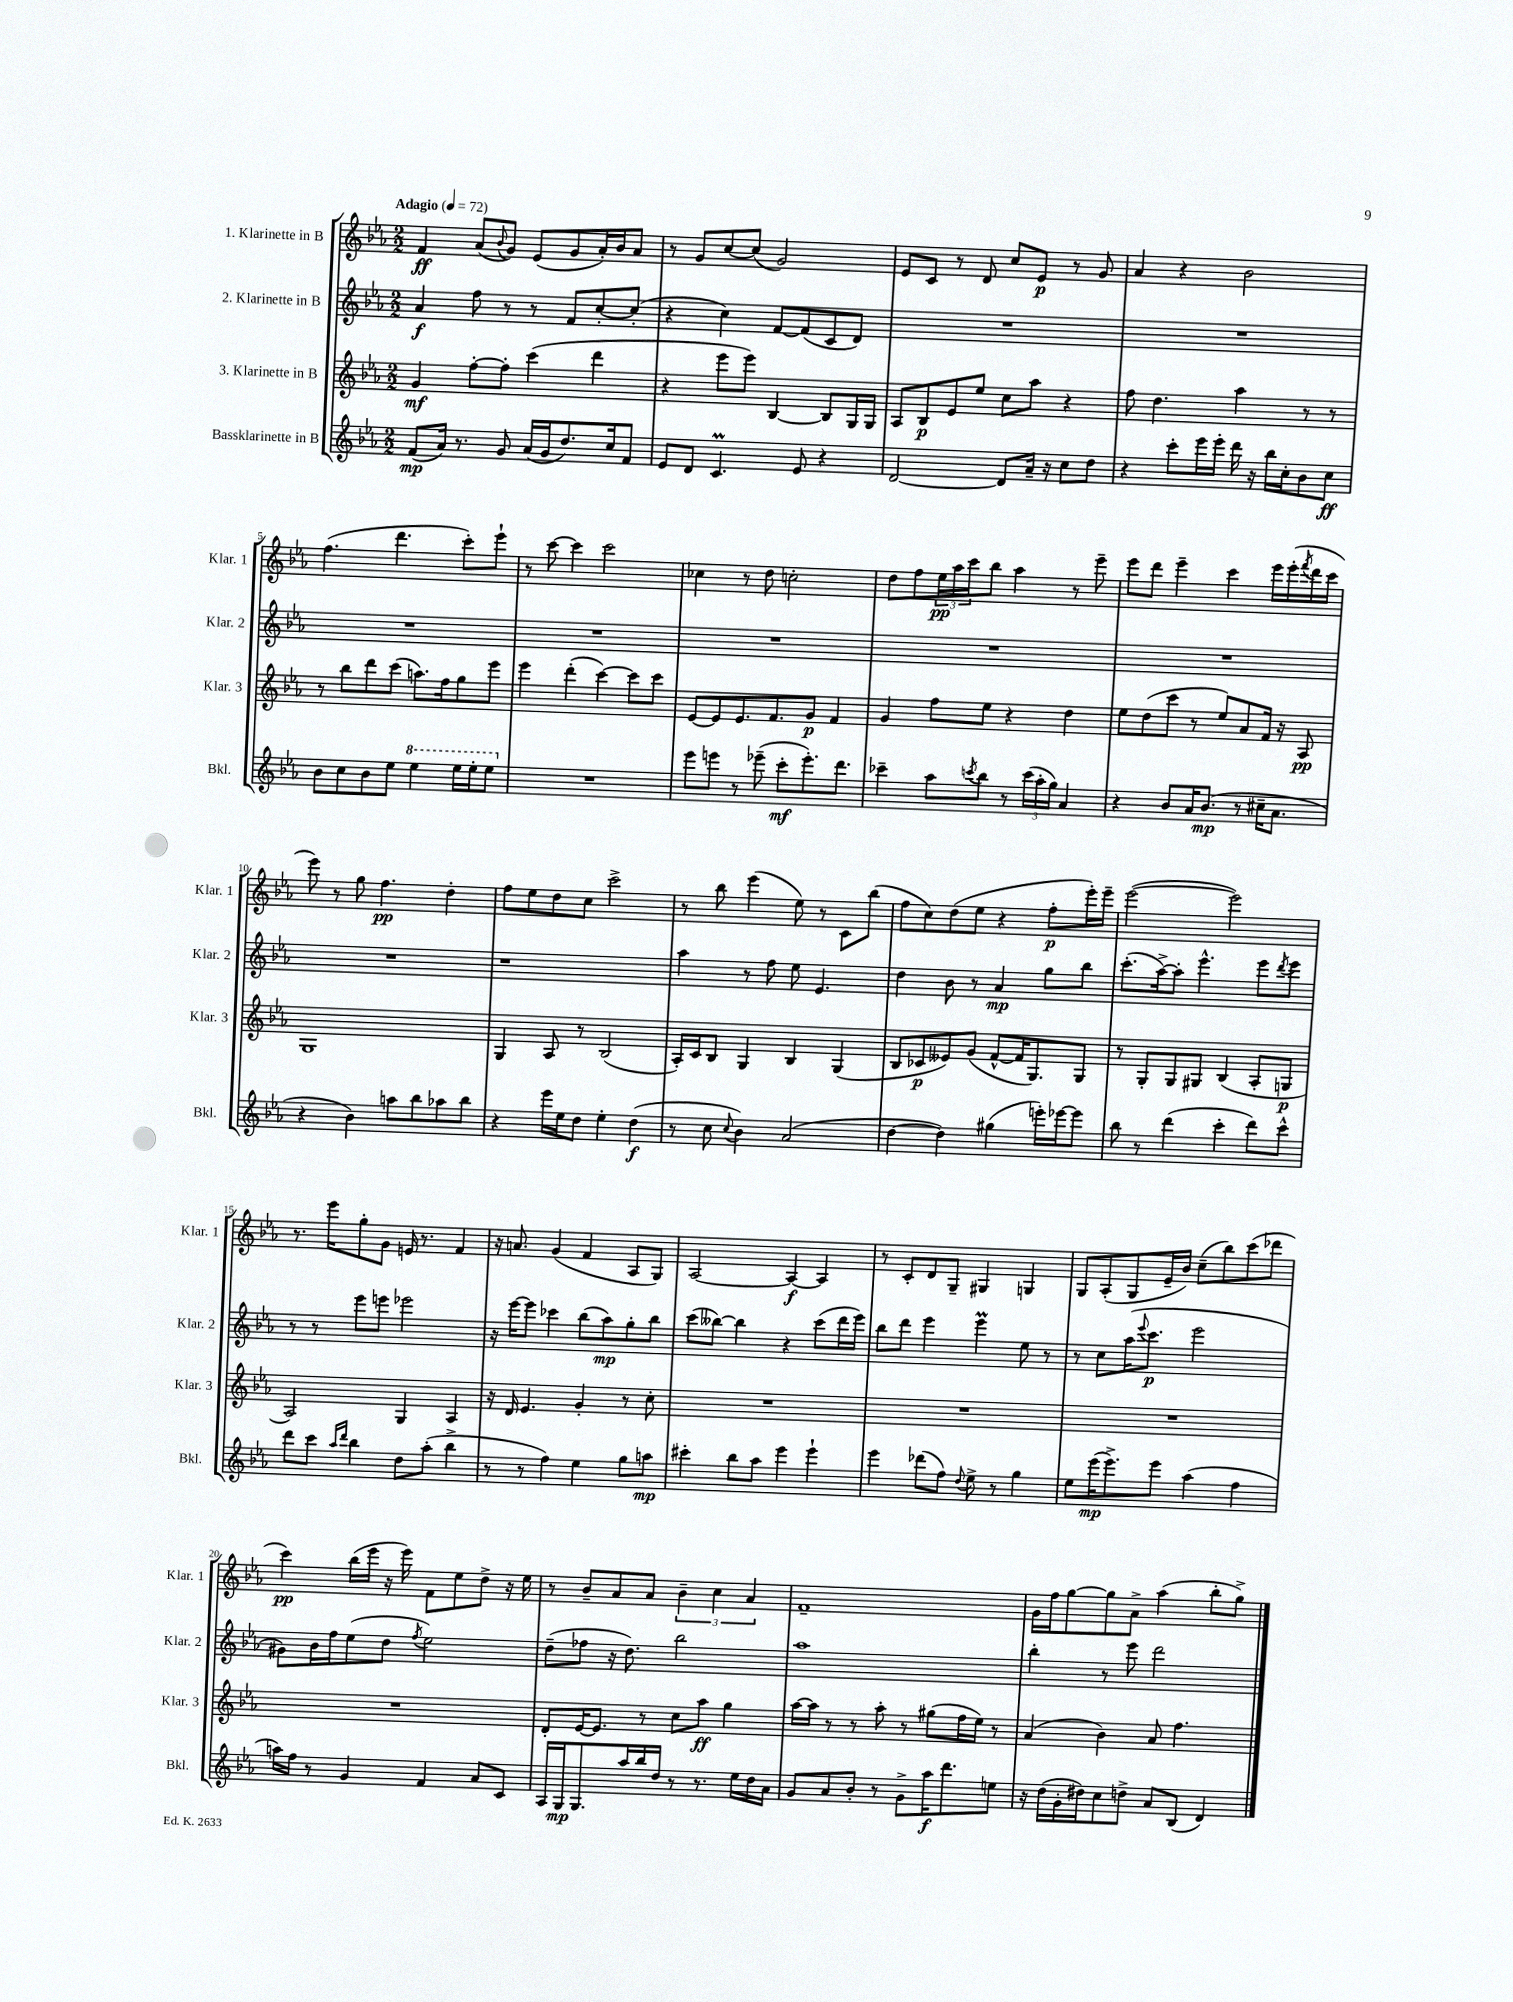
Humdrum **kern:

**kern	**kern	**kern	**kern
*staff4	*staff3	*staff2	*staff1
*clefG2	*clefG2	*clefG2	*clefG2
*k[b-e-a-]	*k[b-e-a-]	*k[b-e-a-]	*k[b-e-a-]
*M2/2	*M2/2	*M2/2	*M2/2
*MM72	*MM72	*MM72	*MM72
(8f/L	4g/	4a-/	4f/
16a-/Jk)	.	.	.
8.r	.	.	.
.	[8ff'\L	8ff\	(8a-/L
.	.	.	8qqb-/
8g/	8ff'\]J	8r	8g/J)
(16a-/LL	(4ccc\	8r	(8e-/L
16g/J	.	.	.
8.dd/)	.	8f/L	8g/
.	4ddd\	[8cc'/	16a-'/L)
16cc/k	.	.	16b-/J
8f/J	.	(8cc'/]J	8a-/J
=	=	=	=
8e-/L	4r	4r	8r
8d/J	.	.	8g/L
4.c/	8eee-\L	4cc\)	[8cc/
.	8eee-\J)	.	(8cc/]J
.	[4B-/	[8f/L	2g/)
8e-/	.	(8f/]	.
4r	8B-/]L	8c/	.
.	16G/L	8d/J)	.
.	16G/JJ	.	.
=	=	=	=
[2d/	8A-/L	1r	8e-/L
.	8B-/	.	8c/J
.	8e-/	.	8r
.	8ee-/J	.	8d/
8d/]L	8cc\L	.	8cc/L
16a-~/Jk	8aa-\J	.	8e-/J
16r	.	.	.
8cc\L	4r	.	8r
8dd\J	.	.	8g/
=	=	=	=
4r	8ff\	1r	4a-/
.	4.dd\	.	.
8ccc'\L	.	.	4r
16eee-\L	.	.	.
16eee-'\JJ	.	.	.
16ddd\	4aa-\	.	2b-\
16r	.	.	.
16bb-\LL	.	.	.
16cc'\J	.	.	.
8b-\	8r	.	.
8cc\J	8r	.	.
=	=	=	=
8b-\L	8r	1r	(4.ff\
8cc\	8bb-\L	.	.
8b-\	8ddd\	.	.
8ee-\J	(8ccc\J	.	4.ddd\
4eee-\	8.aa\L)	.	.
.	16ff\k	.	.
16eee-\LL	8gg\	.	8ccc'\L)
16eee-'\J	.	.	.
8eee-\J	8eee-\J	.	8eee-`\J
=	=	=	=
1r	4eee-\	1r	8r
.	.	.	[8ccc\
.	(4ddd'\	.	4ccc\]
.	[4ccc\)	.	2ccc\
.	8ccc\]L	.	.
.	8ccc\J	.	.
=	=	=	=
8eee-\L	[8e-/L	1r	4cc-\
8eee\J	8e-/]	.	.
8r	8.e-/	.	8r
(8eee-~\	.	.	8dd\
.	8.f/	.	.
8ccc'\L	.	.	2cc'\
8.eee-'\)	8g/J	.	.
.	4f/	.	.
8.ddd\J	.	.	.
=	=	=	=
4ccc-~\	4g/	1r	8dd\L
.	.	.	8ff\
8aa-\L	8ff\L	.	24ee-\L
.	.	.	24aa-\
.	.	.	24ccc\J
8qccc/	.	.	.
8bb-\J	8ee-\J	.	8bb-\J
8r	4r	.	4aa-\
(24ccc\LL	.	.	.
24aa-'\	.	.	.
24gg\JJ)	.	.	.
4a-/	4dd\	.	8r
.	.	.	8eee-~\
=	=	=	=
4r	8ee-\L	1r	8eee-\L
.	(8dd\	.	8ddd\J
8b-/L	8ccc\J	.	4eee-~\
16a-/K	8r	.	.
(8.b-/J	.	.	.
.	8ee-/L)	.	4ccc\
8r	8a-/	.	.
16cc#~\LK	16f/Jk	.	16eee-\LL
8.a-\J	16r	.	(16eee-'\
.	.	.	8qfff/
.	8A-/	.	16ddd\
.	.	.	16ccc\JJ
=	=	=	=
4r	1G	1r	8eee-\)
.	.	.	8r
4b-\)	.	.	8gg\
.	.	.	4.ff\
8aa\L	.	.	.
8bb-\	.	.	.
8aa-\	.	.	4dd'\
8bb-\J	.	.	.
=	=	=	=
4r	4G/	1r	8ff\L
.	.	.	8ee-\
16eee-\LL	8A-/	.	8dd\
16ee-\J	.	.	.
8dd\J	8r	.	8cc\J
4ee-'\	(2B-/	.	2ccc^\
(4dd\	.	.	.
=	=	=	=
8r	16A-'/LL)	4aa-\	8r
.	16c/J	.	.
8cc\	8B-/J	.	8bb-\
8qqcc/	.	.	.
4b-\)	4G/	8r	(4eee-\
.	.	8ff\	.
(2a-/	4B-/	8ee-\	8ee-\)
.	.	4.e-/	8r
.	(4G/	.	8c\L
.	.	.	(8bb-\J
=	=	=	=
[4dd\	8B-/L	4dd\	8ff\L
.	8c-/	.	8cc\)
4dd\])	8e--/)	8b-\	(8dd\
.	(8g/J	8r	8ee-\J
(4gg#\	[8f^^/L	4a-/	4r
.	16f/]K	.	.
.	8.G/)	.	.
16eee'\LL)	.	8gg\L	8ff'\L
[16eee-\J	.	.	.
8eee-\]J	8G/J	8bb-\J	16eee-'\L)
.	.	.	16eee-~\JJ
=	=	=	=
8bb-\	8r	(8.ccc'\L	([2eee-\
8r	8G'/L	.	.
.	.	[16aa-^\k)	.
(4ddd\	8G/	8aa-'\]J	.
.	8G#/J	4.eee-^^\	.
4ccc'\	(4B-/	.	2eee-\])
8ddd\L)	8A-'/L	8eee-\L	.
.	.	8qddd/	.
8ccc^^\J	8G/J	8eee-\J	.
=	=	=	=
8ddd\L	2A-/)	8r	8.r
8ccc\J	.	8r	.
.	.	.	16eee-\LK
16qqaa-/LL	.	.	.
16qqddd/JJ	.	.	.
4bb-\	.	8eee-\L	8gg'\
.	.	8eee\J	8g\J
8dd\L	4G/	2eee-\	16e/
.	.	.	8.r
(8aa-'\J	.	.	.
4bb-^\	4A-/	.	4f/
=	=	=	=
8r	16r	16r	16r
.	16d/	[16eee-\LK	8.a/
8r	4.e-/	8eee-\]J	.
4ff\)	.	4ccc-\	(4g/
4ee-\	4g'/	(8bb-\L	4f/
.	.	8aa-\)	.
8gg\L	8r	8gg'\	8A-/L
8aa\J	8cc'\	8bb-\J	8G/J)
=	=	=	=
4ccc#'\	1r	(8ccc\L	[2A-/
.	.	[8bb--\J)	.
8bb-\L	.	4bb--\]	.
8aa-\J	.	.	.
4eee-\	.	4r	4A-/_
4eee-`\	.	(8ccc\L	4A-/]
.	.	16ddd\L	.
.	.	16eee-\JJ)	.
=	=	=	=
4eee-\	1r	8bb-\L	8r
.	.	8ddd\J	8c'/L
(8ddd-\L	.	4eee-\	8d/
8ff\J)	.	.	8G~/J
8qqdd/	.	.	.
8ee-^\	.	4eee-\	4G#/
8r	.	.	.
4gg\	.	8ee-\	4G/
.	.	8r	.
=	=	=	=
8ee-\L	1r	8r	8G/L
(16eee-\K	.	8cc\L	(8A-'/
8.eee-^\)	.	.	.
.	.	(16aa-\K	8G/
.	.	8qqeee-/	.
.	.	8.ccc\J	.
8eee-\J	.	.	16e-~/L
.	.	.	16b-/JJ)
(4aa-\	.	2eee-\	(8cc~\L
.	.	.	8bb-\)
4ff\	.	.	(8ccc\
.	.	.	8ddd-\J
=	=	=	=
16aa\LL)	1r	8g#\L)	4ccc\)
16ff\JJ	.	.	.
8r	.	16b-\L	.
.	.	16ff\J	.
4g/	.	(8ee-\	(16bb-\LL
.	.	.	16eee-\JJ
.	.	8dd\J	16r
.	.	.	16eee-\)
.	.	8qff/	.
4f/	.	2ee-\)	8f\L
.	.	.	8ee-\
8a-/L	.	.	8dd^\J
8c/J	.	.	16r
.	.	.	16ee-\
=	=	=	=
16A-/LL	8d'/L	(8dd~\L	8r
16G/J	.	.	.
8.G/	[16e-/K	8ff-\J	8b-~/L
.	8.e-/]J	.	.
.	.	16r	8a-/
16aa-/L	.	8.dd\)	.
16bb-/	8r	.	8a-/J
16dd/JJ	.	.	.
8r	8cc\L	2bb-\	6b-~\
8.r	8aa-\J	.	.
.	.	.	6cc\
.	4gg\	.	.
16ee-\LL	.	.	.
.	.	.	6a-/
16dd\	.	.	.
16a-\JJ	.	.	.
=	=	=	=
8g/L	[16aa-\LL	1aa-	1f~
.	16aa-\]JJ	.	.
8a-/	8r	.	.
8b-'/J	8r	.	.
8r	8aa-'\	.	.
8g^\L	8r	.	.
16aa-\K	(8gg#\L	.	.
8.ddd\	.	.	.
.	16ff\L	.	.
.	16ee-\JJ)	.	.
8ee\J	8r	.	.
=	=	=	=
16r	(4a-/	4bb-'\	16g\LL
(16dd\LL	.	.	16ff\J
16g'\	.	.	[8gg\
16dd#\J)	.	.	.
8cc\	4b-\)	8r	8gg\]
8dd^\J	.	8eee-\	8a-^\J
8a-/L	8a-/	2ddd\	(4aa-\
(8B-/J	4.ff\	.	.
4d/)	.	.	8bb-'\L
.	.	.	8gg^\J)
==	==	==	==
*-	*-	*-	*-
